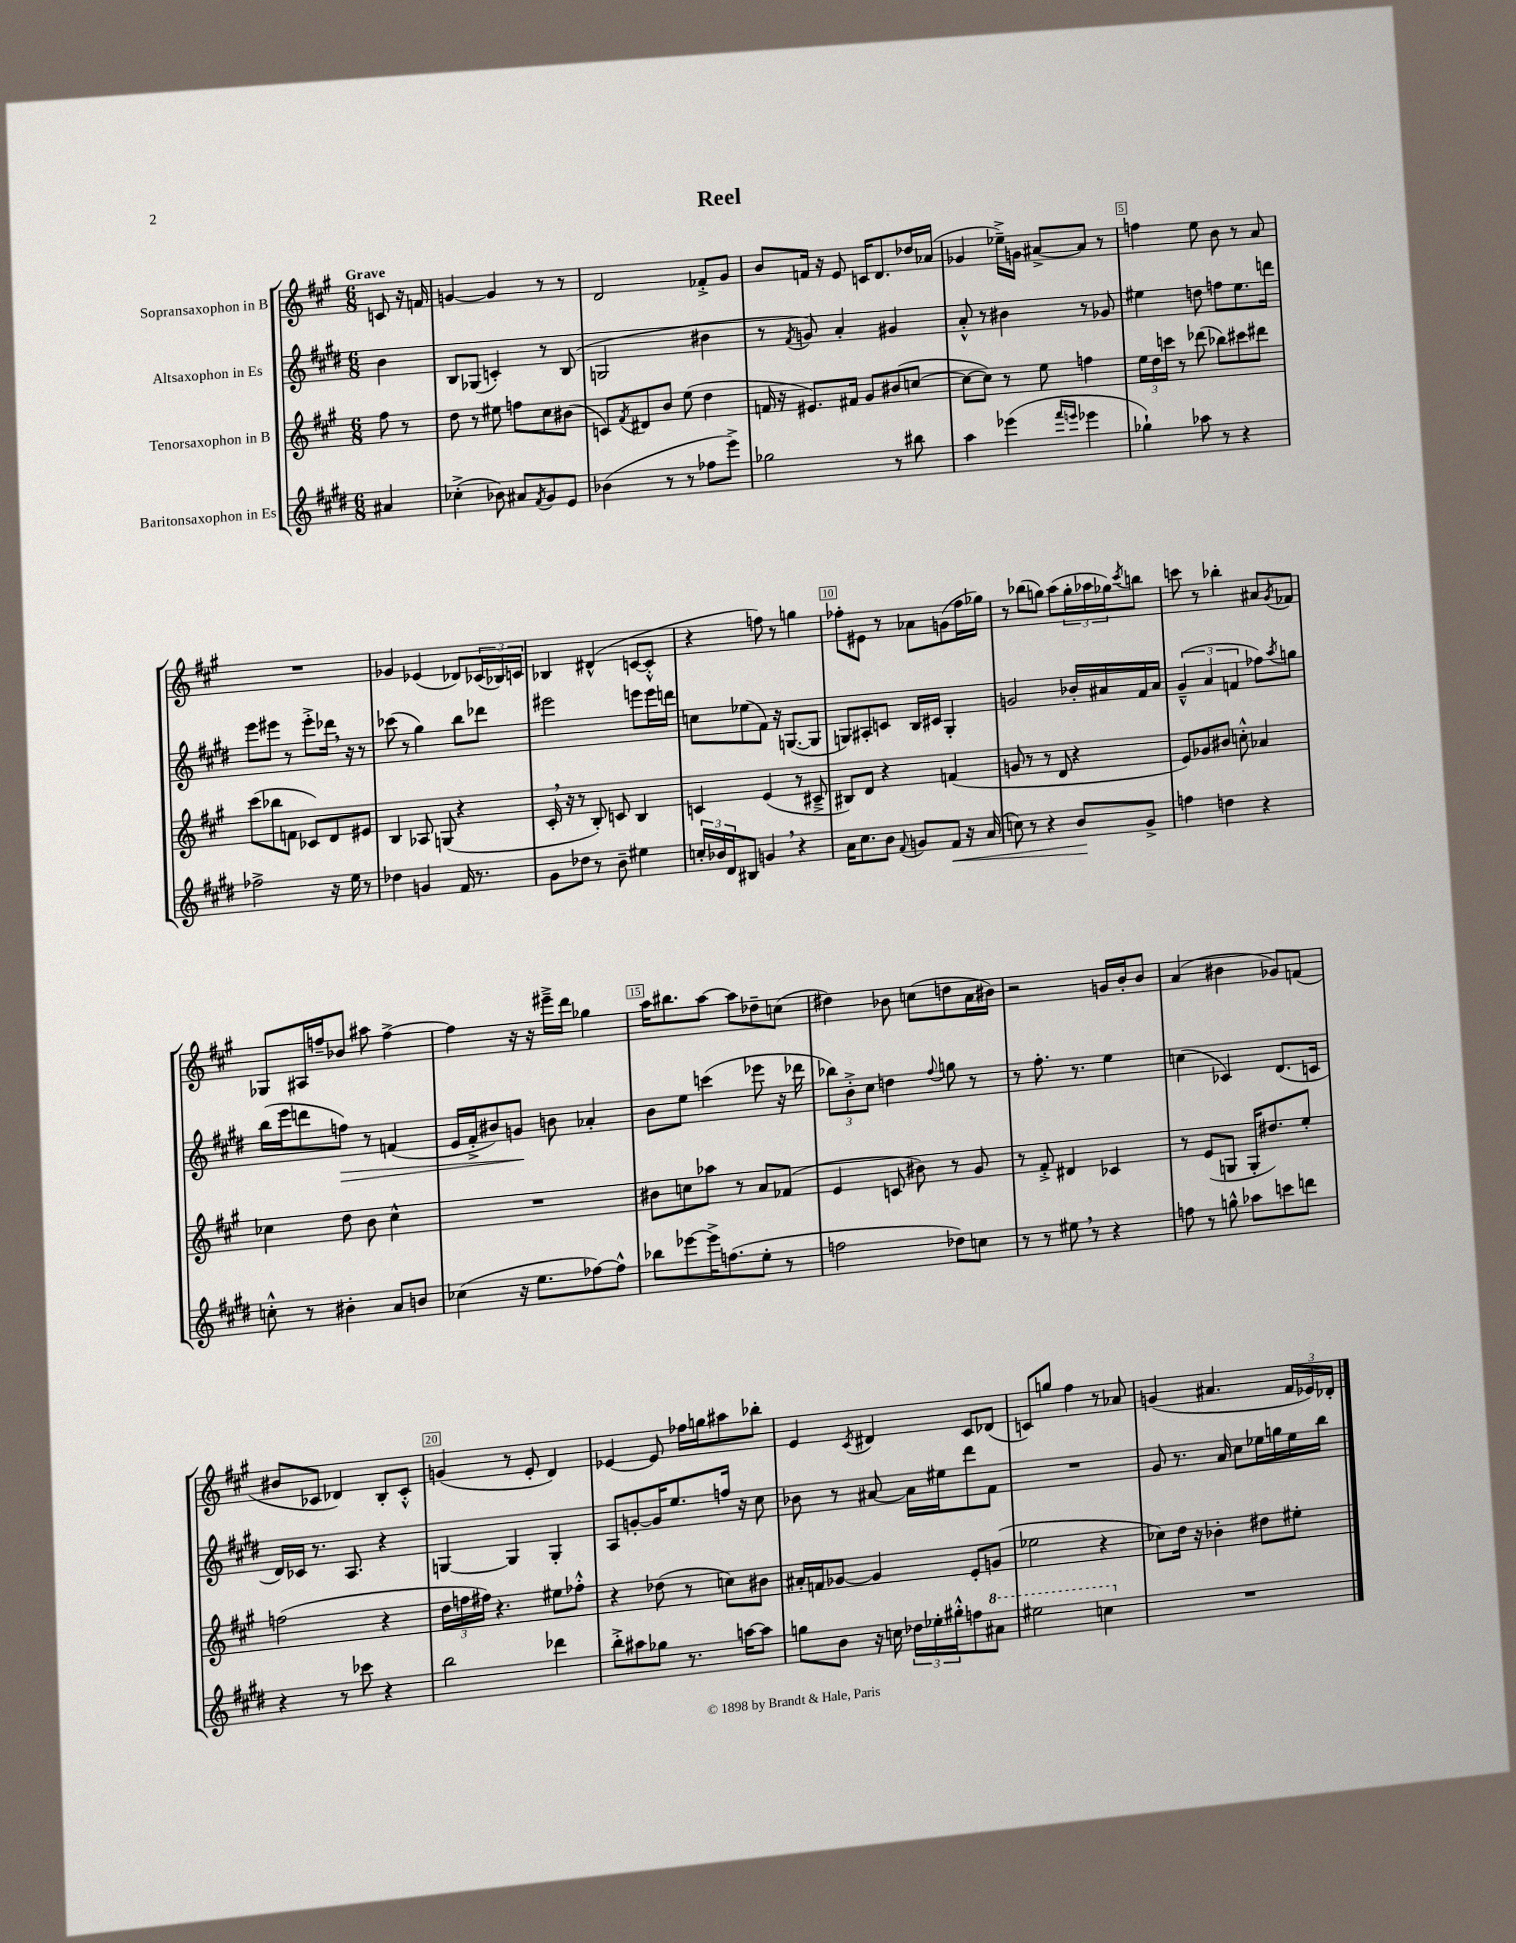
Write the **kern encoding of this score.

**kern	**dynam	**kern	**kern	**dynam	**kern
*part4	*part4	*part3	*part2	*part2	*part1
*staff4	*staff4	*staff3	*staff2	*staff2	*staff1
*I"Baritonsaxophon in Es	*	*I"Tenorsaxophon in B	*I"Altsaxophon in Es	*	*I"Sopransaxophon in B
*clefG2	*	*clefG2	*clefG2	*	*clefG2
*k[f#c#g#d#]	*	*k[f#c#g#]	*k[f#c#g#d#]	*	*k[f#c#g#]
*M6/8	*	*M6/8	*M6/8	*	*M6/8
=	=	=	=	=	=
!	!	!	!	!	!LO:TX:a:B:t=Grave
4a#X/	.	8ff#\	4b\	.	8cn/
.	.	8r	.	.	16r
.	.	.	.	.	16fn/
=1	=1	=1	=1	=1	=1
(4cc-X'^\	.	8dd\	8B/L	.	[4gn/
.	.	8r	(8G-X/J	.	.
8b-X\)	.	8ee#X\	4cn'/)	.	4g/]
8a#X/L	.	8ffn\L	.	.	.
8qf#/	.	.	.	.	.
8g#/	.	8cc#\	8r	.	8r
8e/J	.	(8b#X\J	(8B/	.	8r
=2	=2	=2	=2	=2	=2
(4b-X\	.	8cn/L)	2Gn/	.	2d/
.	.	8qf#/	.	.	.
.	.	8d#X/	.	.	.
8r	.	8b/J	.	.	.
8r	.	(8ee\	.	.	.
8ff-X\L	.	4dd\	4b#X\	.	8f-X'^/L
8eee^\J)	.	.	.	.	8g#/J
=3	=3	=3	=3	=3	=3
2gg-X\	.	16fn/	8r	.	8b/L
.	.	16r	.	.	.
.	.	.	8qf#/	.	.
.	.	8.e#X/L)	8gn/)	.	16fn/Jk
.	.	.	.	.	16r
.	.	.	4a'/	.	8e/
.	.	16f#X/Jk	.	.	.
.	.	8g#/L	.	.	16cn/KL
.	.	.	.	.	8.d/
8r	.	(8b#X/	4g#X/	.	.
8bb#X\	.	[8ccn/J	.	.	16dd-X/L
.	.	.	.	.	(16a-X/JJ
=4	=4	=4	=4	=4	=4
4aa\	.	8cc\L_	8a'^^/	.	4g-X/
.	.	8cc\J])	8r	.	.
(4eee-X\	.	8r	4b#X\	.	16ee-X~^\LL)
.	.	.	.	.	16gn\JJ
.	.	8ee\	.	.	[8a#X^/L
16qqfff#/LL	.	.	.	.	.
16qqeeen/JJ	.	.	.	.	.
4eee-X\	.	4ffn\	8r	.	8a#/J]
.	.	.	8g-X/	.	8r
=5	=5	=5	=5	=5	=5
4gg-X`\)	.	24ee\LL	4ee#X\	.	4ffn\
.	.	24dd\	.	.	.
.	.	24cccn\JJ	.	.	.
.	.	8r	.	.	.
8aa-X\	.	(8ddd-X\	8ddn\	.	8ee\
8r	.	8bb-X\L)	8ffn\L	.	8b\
4r	.	8ccc#X\	8.ee#\	.	8r
.	.	8ddd#X\J	.	.	8a/
.	.	.	16dddn\Jk	.	.
!!LO:LB:g=z
=6	=6	=6	=6	=6	=6
2ff-X^\	.	(8ccc#\L	8eee\L	.	2.r
.	.	8bb-X\	8eee#X\J	.	.
.	.	8fn\J	8r	.	.
.	.	8c-X/L)	8eee#'^\L	.	.
16r	.	8d/	16ddd-X,\Jk	.	.
16ee\	.	.	16r	.	.
8r	.	8e#X/J	8r	.	.
=7	=7	=7	=7	=7	=7
4dd-X\	.	4B/	(8ccc-X\	.	4g-X/
.	.	.	8r	.	.
4gn/	.	8A-X/	4gg#\)	.	(4e-X/
.	.	(8Gn/	.	.	.
16f#/	.	4r	8bb\L	.	8d-X/L)
8.r	.	.	.	.	.
.	.	.	8ddd-X\J	.	(24c-X/L
.	.	.	.	.	24B-X/)
.	.	.	.	.	24cn/JJ
=8	=8	=8	=8	=8	=8
8g#\L	.	16c#',/	2eee#X\	.	4B-X/
.	.	16r	.	.	.
8dd-X\J	.	8r	.	.	.
8r	.	8B'/)	.	.	(4d#X^^/
8b~\	.	8cn/	.	.	.
4ee#X\	.	4B/	8eeen\L	.	[8cn/L
.	.	.	16eee\L	.	8c'^^/J]
.	.	.	16dddn\JJ	.	.
=9	=9	=9	=9	=9	=9
24ccn'/LL	.	4cn/	8ccn\L	.	4r
24b-X/	.	.	.	.	.
24d#/J	.	.	.	.	.
8B#X/J	.	.	(8ee-X\	.	.
4gn,/	.	(4e/	8f#\J)	.	8ffn\)
.	.	.	16r	.	8r
.	.	.	([8.Gn/L	.	.
4r	.	8r	.	.	4ggn\
.	.	8c#X~^/	8G/J]	.	.
=10	=10	=10	=10	=10	=10
16a\KL	.	8B#X/L)	8Gn/L)	.	8ff-X'\L
8.cc#\	.	.	.	.	.
.	.	8d/J	8A#X'/	.	8e#X\J
8b\J	.	4r	8cn/J	.	8r
8qqf#/	.	.	.	.	.
8gn/L	.	.	16B/LL	.	8a-X\L
.	.	.	16c#X/JJ	.	.
!	!LO:HP:b	!	!	!	!
8f#/J	<	(4fn/	4G'/	.	(8gn\
16r	.	.	.	.	16ff-\L
(16a/	.	.	.	.	16gg-X\JJ)
=11	=11	=11	=11	=11	=11
8ccn\)	.	8gn/	2gn/	.	8r
8r	.	8r	.	.	(8bb-X\L
4r	.	8r	.	.	8ggn\J)
.	.	8d/	.	.	(8aa\L
8b/L	.	4r	16b-X'/LL	.	24gg'\L
.	.	.	.	.	24aa-X\
.	.	.	16a#X/	.	.
.	.	.	.	.	24gg-X\J)
.	.	.	.	.	8qccc#/
8g#^/J	[	.	16f#/	.	8bbn\J
.	.	.	16a#/JJ	.	.
=12	=12	=12	=12	=12	=12
4ffn\	.	8e/L)	(6g#~^^/	.	8cccn\
.	.	8g-X/	.	.	8r
.	.	.	6a/	.	.
4ddn\	.	8b#X/J	.	.	4bb-X'\
.	.	.	6fn/	.	.
.	.	8ccn'^^\	.	.	.
4r	.	4a-X/	8ff-X\L)	.	8a#X/L
.	.	.	8qaa/	.	8qg#/
.	.	.	8ggn\J	.	8f-X/J
!!LO:LB:g=z
=13	=13	=13	=13	=13	=13
8ccn'^^\	.	4cc-X\	(16bb\LL	.	8G-X/L
.	.	.	16eee\J	.	.
8r	.	.	8dddn\	.	16A#X/L
.	.	.	.	.	16ffn~/J
!	!	!	!	!LO:HP:b	!
4b#X'\	.	8dd\	8ffn\J)	>	8b-X/J
.	.	8b\	8r	.	8aa#X\
8a/L	.	4cc-^^\	(4fn/	.	[4ff^\
8bn/J	.	.	.	.	.
=14	=14	=14	=14	=14	=14
(4cc-X\	.	2.r	16e/LL	.	4ff\]
.	.	.	16f#'^/J	.	.
.	.	.	8b#X/)	.	.
16r	.	.	8gn/J	.	16r
8.ee\L	.	.	.	.	16r
.	.	.	8bn\	]	16eee#X~^\LL
.	.	.	.	.	16ddd\JJ
[8ff-X\)	.	.	4a-X'/	.	4gg-X\
8ff-^^\J]	.	.	.	.	.
=15	=15	=15	=15	=15	=15
8bb-X\L	.	8b#X\L	8b\L	.	16aa\KL
.	.	.	.	.	8.bb#X\
[8eee-X\	.	8ccn\	8ee\J	.	.
16eee-^\K]	.	8aa-X\J	(4cccn\	.	[8aa\J
(8.ffn\	.	.	.	.	.
.	.	8r	.	.	8aa\L]
8ee'\J	.	8a/L	8eee-X\	.	8dd-X~\
8r	.	(8f-X/J	16r	.	(8ccn\J
.	.	.	16ddd-X\	.	.
=16	=16	=16	=16	=16	=16
2ffn\	.	4e/	12bb-X\L)	.	4dd#X\)
.	.	.	12b'^\	.	.
.	.	.	12cc#\J	.	.
.	.	8cn/	4ddn\	.	8b-X\
.	.	8b#X\)	.	.	(8ccn\L
.	.	.	8qqff#/	.	.
8dd-X\L)	.	8r	8ggn\	.	8ddn\
8ccn\J	.	8g#/	8r	.	16a\L
.	.	.	.	.	16b#X\JJ)
=17	=17	=17	=17	=17	=17
8r	.	8r	8r	.	2r
8r	.	8f#'^/	8.ff#'\	.	.
8ee#X,\	.	4d#X/	.	.	.
.	.	.	8.r	.	.
8r	.	.	.	.	.
4r	.	4c-X/	4ee\	.	16gn/LL
.	.	.	.	.	16b'/J
.	.	.	.	.	8b/J
=18	=18	=18	=18	=18	=18
8ffn\	.	8r	(4ccn\	.	(4a/
8r	.	(8e/L	.	.	.
8ggn^^\	.	8Gn/J	4c-X/)	.	4b#X\
8aa-X\L	.	16G'/KL	.	.	.
.	.	8.dd#X/)	.	.	.
8cccn\	.	.	(8.d#/L	.	8g-X/L)
8dddn\J	.	8ee'/J	.	.	(8fn/J
.	.	.	16cn/Jk	.	.
!!LO:LB:g=z
=19	=19	=19	=19	=19	=19
4r	.	(2ffn\	16d#/LL)	.	8b#X/L
.	.	.	16c-X/JJ	.	.
.	.	.	8.r	.	8c-X/J
8r	.	.	.	.	4d-X/)
.	.	.	8.A/	.	.
8ccc-X\	.	.	.	.	.
4r	.	4r	4r	.	8B'/L
.	.	.	.	.	8c-'^^/J
=20	=20	=20	=20	=20	=20
2bb\	.	24dd\LL	[4Gn/	.	(4gn/
.	.	24ffn\	.	.	.
.	.	24ff#X\JJ)	.	.	.
.	.	4.r	.	.	.
.	.	.	4G/]	.	8r
.	.	.	.	.	8e'/
4ddd-X\	.	8ee#X\L	4G'/	.	4d/)
.	.	8ff-X'^^\J	.	.	.
=21	=21	=21	=21	=21	=21
8bb'^\L	.	4r	8A/L	.	[4e-X/
8aa#X\	.	.	[8gn'/	.	.
8gg-X\J	.	(8dd-X\	16g/K]	.	8e-/]
.	.	.	8.ee/	.	.
8.r	.	8r	.	.	16ff-X\LL
.	.	.	.	.	16ggn\J
.	.	8ccn\L)	16ffn/Jk	.	8aa#X\
[16aan\KL	.	.	16r	.	.
8aa\J]	.	8b#X\J	8cc#\	.	8bb-X'\J
=22	=22	=22	=22	=22	=22
8ggn\L	.	16a#X'/LL	8b-X\	.	4e/
.	.	16fn/J	.	.	.
8b\J	.	[8g-X/J	8r	.	.
.	.	.	.	.	8qc#/
16r	.	4g-/]	[8a#X/	.	4d#X/
16ccn\	.	.	.	.	.
24dd-X\LL	.	.	16a#\LL]	.	.
24ee-X'\	.	.	.	.	.
.	.	.	16ee#X\J	.	.
24gg#X'^^\J	.	.	.	.	.
8ffn\	.	8e'/L	8ddd#\	.	8c#/L
*8va	*	*	*	*	*
8aa#X\J	.	(8gn/J	8f#\J	.	(8d-X/J
=23	=23	=23	=23	=23	=23
2eee#X\	.	2ee-X\	2.r	.	8cn/L)
.	.	.	.	.	8ggn/J
.	.	.	.	.	4ff#\
4cccn\	.	4r	.	.	8r
.	.	.	.	.	8a-X/
=24	=24	=24	=24	=24	=24
*X8va	*	*	*	*	*
2.r	.	8cc-X\L)	8g#/	.	(4gn/
.	.	16dd\Jk	8.r	.	.
.	.	16r	.	.	.
.	.	4b-X'\	.	.	4.a#X/
.	.	.	16a/	.	.
.	.	.	8cc#\L	.	.
.	.	8dd#X\L	16ee-X\L	.	.
.	.	.	16ggn\	.	.
.	.	8ee#X'\J	16ee-\	.	24f#/LL
.	.	.	.	.	24e-X/)
.	.	.	16bb\JJ	.	.
.	.	.	.	.	24d-X'/JJ
==	==	==	==	==	==
*-	*-	*-	*-	*-	*-
